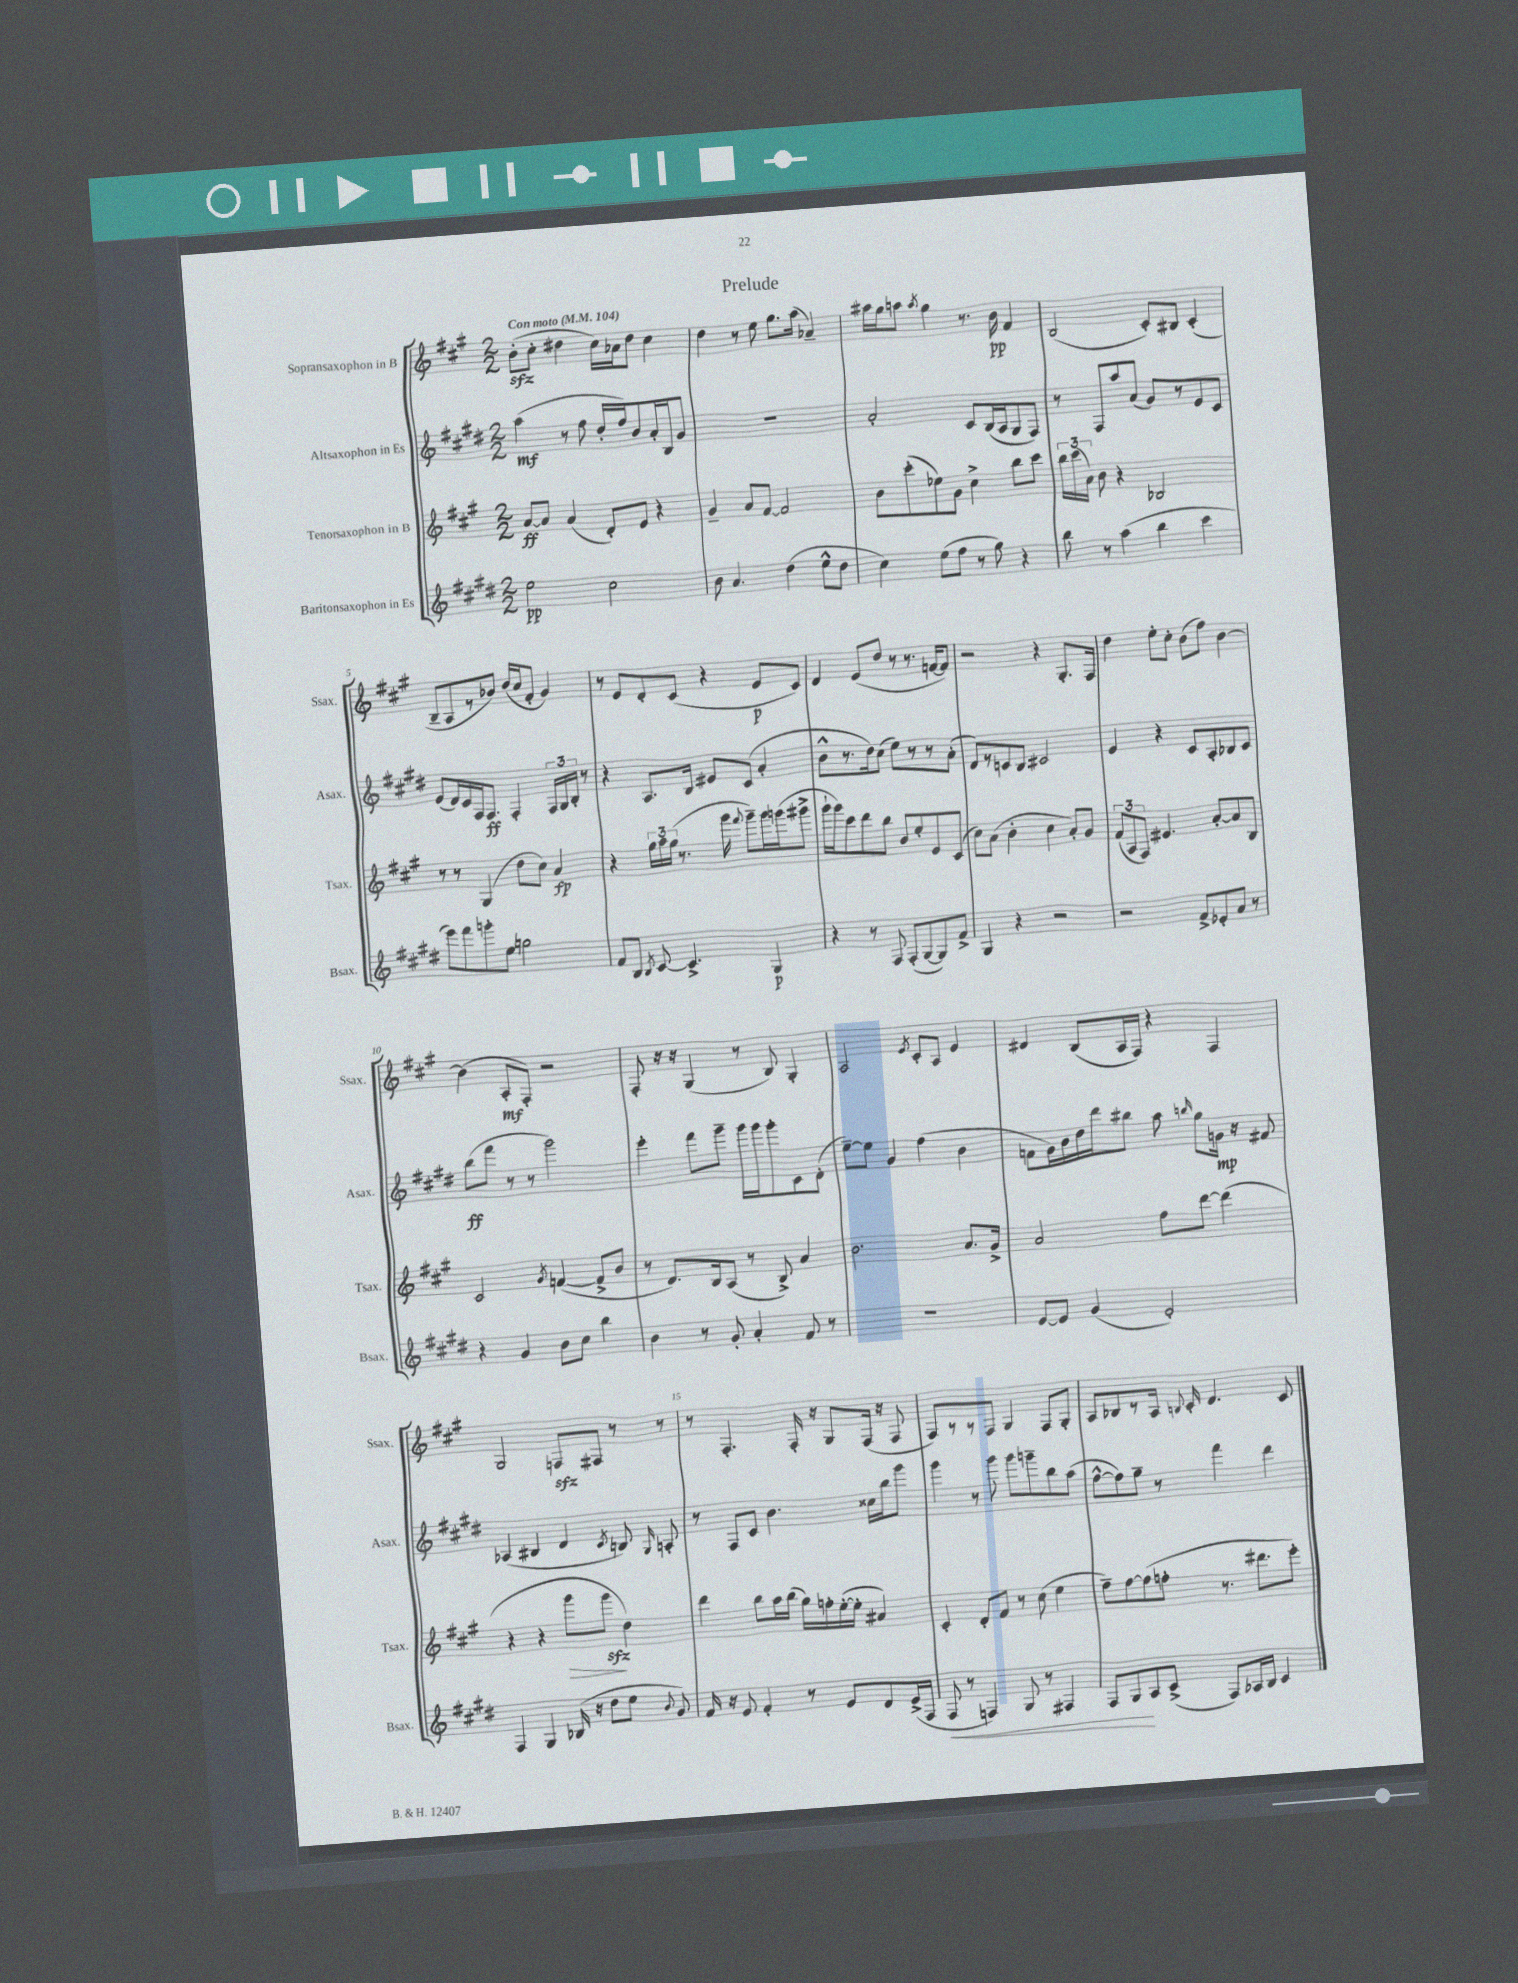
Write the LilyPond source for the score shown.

\header { title = "Prelude" }
<<
\new StaffGroup <<
\new Staff = "s0" \with { instrumentName = "Sopransaxophon in B" shortInstrumentName = "Ssax." } {
    \clef treble \key a \major \numericTimeSignature \time 2/2 \tempo "Con moto" 4 = 104
    \autoBeamOff b'8[-.\sfz( cis''8]-. dis''4 cis''16[) aes'16 dis''8] cis''4 |
    d''4 r8 e''8 gis''8.[ a''16]( aes'4--) |
    ais''16[ gis''16 a''8] \acciaccatura { a''8 } gis''4 r8. b'16\pp fis'4 |
    b2( cis'8[-.) bis8] cis'4-.( |
    b8[-- a8 r8 bes'8]) d''16[( cis''16 fis'8]-. gis'4) |
    r8 e'8[ d'8-. cis'8]( r4 e'8[\p cis'8]) |
    d'4 e'8[( d''8] r8 r8. f'16[~ f'8]) |
    r2 r4 gis8.[-. fis16] |
    d''4 e''8[-. cis''8]-. b'8[( fis''8]) b'4~ |
    b'4( a8[-.\mf fis8]-.) r2 |
    fis8-. r16 r16 gis4( r8 b8) gis4-. |
    a2 \acciaccatura { e'8 } cis'8[-. a8] e'4 |
    dis'4 b8[( a16 fis16]) r4 fis4 |
    gis2 f8[\sfz fis8] r8 r8 |
    r8 fis4.-. fis16-. r16 gis8[ fis16]( r16 fis8 |
    fis8[) r8 r8 fis8] gis4 fis8[ gis8]-. |
    a8[ bes8 r8 a16] \appoggiatura { b8 } cis'16-. d'4. cis'8 \bar "|." |
}
\new Staff = "s1" \with { instrumentName = "Altsaxophon in Es" shortInstrumentName = "Asax." } {
    \clef treble \key e \major \numericTimeSignature \time 2/2
    \autoBeamOff a''4\mf( r8 fis''8 dis''16[-. fis''16) b'8 a'16-. b16 gis'8] |
    R1 |
    a'2-. cis'8[ b16( a16 gis8 fis8]) |
    r8 fis8[ a''8 a'8]( gis'8[) r8 e'8 cis'8] |
    e'8[( dis'16) cis'16 fis16 fis8.]\ff fis4-. \tuplet 3/2 { fis16[ gis16 b16]-. } r8 |
    r4 a8.[ b16] eis'8[ cis'8]( a'4-. |
    b'8[-^ r8. dis''16) cis''8]( e''8[) r8 r8 a'8]-.( |
    dis'8[) r8 c'8 b8] cis'2 |
    e'4 r4 cis'8[ a8-. bes8 cis'8] |
    b''8[\ff( fis'''8] r8 r8 gis'''2) |
    e'''4-. fis'''8[ gis'''8]-- gis'''16[ gis'''16 gis'''8-. cis'8 dis'8]-.( |
    e''8[~--) e''8] gis'4 fis''4( b'4 |
    f'8[ gis'16) b'16 dis''16 dis'''16 bis''8] a''8 \grace { b''16 } gis''8[ g'16]\mp r16 fis'8 |
    aes4( bis4 dis'4 \acciaccatura { cis'8 } b8) \grace { gis16 } a8-. |
    r8 fis8[ cis'8] b'4. cisis''16[ b''16 gis'''8] |
    gis'''4 r8 gis'''8 gis'''8[ g'''8-- b''8 a''8]( |
    fis''8[~-^ fis''8) gis''8]-- r8 fis'''4 dis'''4 \bar "|." |
}
\new Staff = "s2" \with { instrumentName = "Tenorsaxophon in B" shortInstrumentName = "Tsax." } {
    \clef treble \key a \major \numericTimeSignature \time 2/2
    \autoBeamOff a'8[~\ff a'8] a'4( d'8[-.) e'8] r4 |
    gis'4-- a'8[ fis'8]~ fis'2 |
    b'8[ cis'''8-.( ees''8) gis'8] cis''4-> b''8[ cis'''8] |
    \tuplet 3/2 { b''16[ cis'''16( a'16]) } b'8 r4 bes2 |
    r8 r8 gis4( d''8[ cis''8]) a'4\fp |
    r4 \tuplet 3/2 { gis''16[ a''16 gis''16]( } r8. gis'''16 \appoggiatura { fis'''8 } gis'''8[--) gis'''16 g'''16( gis'''8]-> |
    gis'''16[-! gis'''16) cis'''8 d'''8 b''8] b'8[ e''8-. e'8 cis'8]( |
    cis''8[) a'8]( b'4-. cis''4 a'8[-.) gis'8] |
    \tuplet 3/2 { fis'8[( a8 fis8]) } eis'4. a'8[~-. a'8 b8] |
    cis'2 \acciaccatura { gis'8 } f'4~( f'8[-> b'8] |
    r8 d'8.[) b16 a8]( r8 b8->) a'4 |
    b'2. a'8.[ gis'16]-> |
    a'2 fis''8[ d'''8]~ d'''4( |
    r4 r4 gis'''8[\> gis'''8]\sfz\! d''4) |
    d'''4 b''8[ a''16 b''16]( gis''16[) f''16-. e''16~-.( e''16]-. ais'4) |
    cis'4-. d'8[-. fis'8] r8 cis''8( e''4 |
    fis''8[--) fis''8~ fis''8( f''8]-. r8. dis'''8.[ e'''8]-.) \bar "|." |
}
\new Staff = "s3" \with { instrumentName = "Baritonsaxophon in Es" shortInstrumentName = "Bsax." } {
    \clef treble \key e \major \numericTimeSignature \time 2/2
    \autoBeamOff e''2\pp cis''2 |
    b'8 a'4. dis''4( e''8[-^ dis''8] |
    cis''4) e''8[( fis''8] r8 gis''8) r4 |
    b''8 r8 a''4( b''4 cis'''4 |
    e'''8[) fis'''8 g'''8-. e''8] g''2 |
    fis'8[ b8] \acciaccatura { b8 } cis'8~ cis'4.-> gis4\p |
    r4 r8 fis8 fis8[-.( gis8~ gis8) fis'8]-> |
    gis4 r4 r2 |
    r2 fis'8[-> ees'8-. a'8] r8 |
    r4 gis'4 b'8[ cis''8] b''4 |
    b'4 r8 gis'8-. a'4-. fis'8 r8 |
    R1 |
    e'8[~ e'8] gis'4( e'2-.) |
    fis4 gis4 bes16( r16 dis''8[ e''8] \appoggiatura { b'8 } gis'8) |
    fis'16 r16 e'8 fis'4-. r8 e'8[ dis'8 e'16->( fis16] |
    fis8\< r8 f4) gis8 r8 fis4 |
    fis8[ gis8\! a8 cis'8]->( fis8[) aes16 b16] cis'4 \bar "|." |
}
>>
>>
\layout { \context { \Score \override BarNumber.break-visibility = ##(#f #t #t) barNumberVisibility = #(every-nth-bar-number-visible 5) } }
